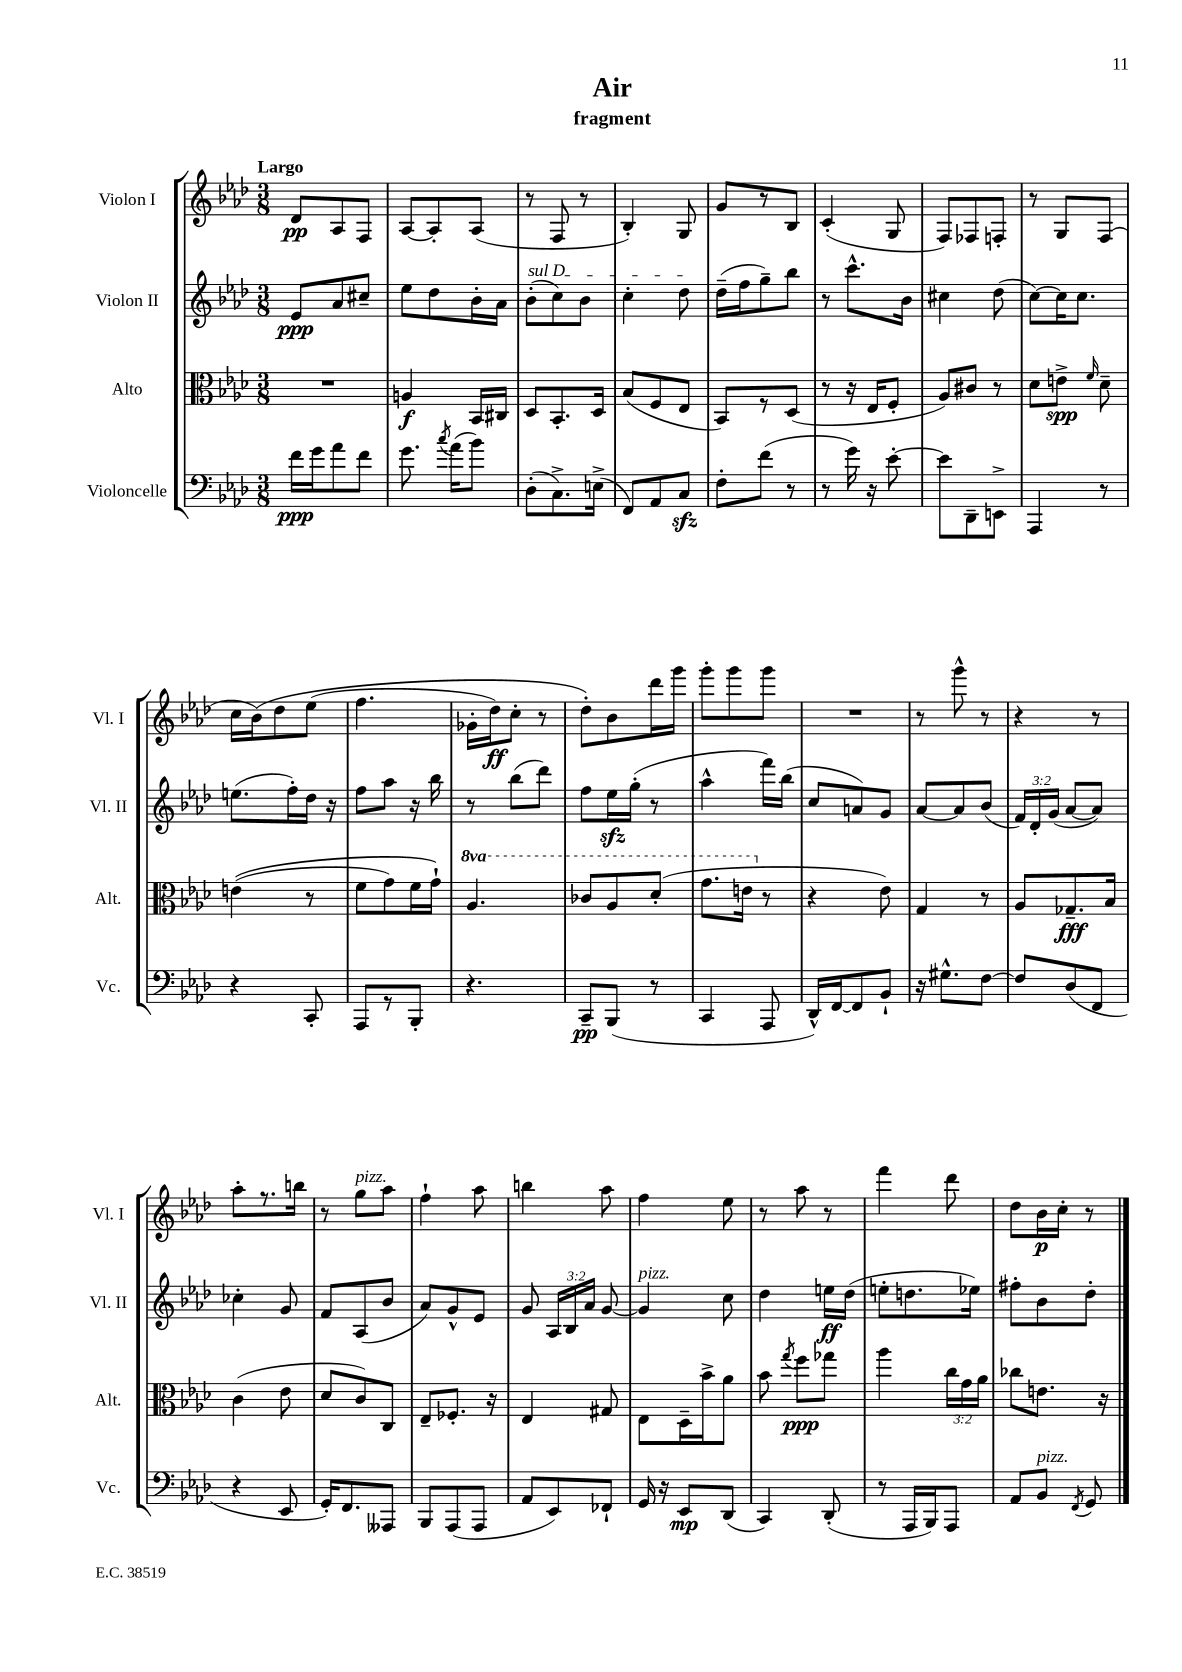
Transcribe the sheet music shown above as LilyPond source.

\header { title = "Air" subtitle = "fragment" }
<<
\new StaffGroup <<
\new Staff = "s0" \with { instrumentName = "Violon I" shortInstrumentName = "Vl. I" } {
    \clef treble \key aes \major \numericTimeSignature \time 3/8 \tempo "Largo"
    \autoBeamOff des'8[\pp aes8 f8] |
    aes8[~ aes8-. aes8]( |
    r8 f8 r8 |
    bes4-.) g8 |
    g'8[ r8 bes8] |
    c'4-.( g8 |
    f8[) fes8 f8]-. |
    r8 g8[ f8]( |
    c''16[ bes'16)\( des''8 ees''8]( |
    f''4. |
    ges'16[-. des''16\ff) c''8]-. r8 |
    des''8[-.\) bes'8 des'''16 g'''16] |
    g'''8[-. g'''8 g'''8] |
    R4. |
    r8 g'''8-^ r8 |
    r4 r8 |
    aes''8[-. r8. b''16] |
    r8 g''8[^\markup { \italic "pizz." } aes''8] |
    f''4-! aes''8 |
    b''4 aes''8 |
    f''4 ees''8 |
    r8 aes''8 r8 |
    f'''4 des'''8 |
    des''8[ bes'16\p c''16]-. r8 \bar "|." |
}
\new Staff = "s1" \with { instrumentName = "Violon II" shortInstrumentName = "Vl. II" } {
    \clef treble \key aes \major \numericTimeSignature \time 3/8 \override Staff.TupletNumber.text = #tuplet-number::calc-fraction-text
    \autoBeamOff ees'8[\ppp aes'8 cis''8]-- |
    ees''8[ des''8 bes'16-. aes'16] |
    \once \override TextSpanner.bound-details.left.text = \markup { \italic "sul D" } bes'8[-.\startTextSpan( c''8) bes'8] |
    c''4-. des''8\stopTextSpan |
    des''16[--( f''16 g''8--) bes''8] |
    r8 c'''8.[-^ bes'16] |
    cis''4 des''8( |
    c''8[~) c''16 c''8.] |
    e''8.[( f''16-.) des''16] r16 |
    f''8[ aes''8] r16 bes''16 |
    r8 bes''8[( des'''8]) |
    f''8[ ees''16\sfz g''16]-.( r8 |
    aes''4-^ f'''16[) bes''16]( |
    c''8[ a'8) g'8] |
    aes'8[~ aes'8 bes'8]( |
    \tuplet 3/2 { f'16[) des'16-. g'16]( } aes'8[~ aes'8]) |
    ces''4-. g'8 |
    f'8[ aes8( bes'8] |
    aes'8[) g'8-^ ees'8] |
    g'8 \tuplet 3/2 { aes16[ bes16 aes'16] } g'8~ |
    g'4^\markup { \italic "pizz." } c''8 |
    des''4 e''16[\ff des''16]( |
    e''8[-. d''8. ees''16]) |
    fis''8[-. bes'8 des''8]-. \bar "|." |
}
\new Staff = "s2" \with { instrumentName = "Alto" shortInstrumentName = "Alt." } {
    \clef alto \key aes \major \numericTimeSignature \time 3/8 \override Staff.TupletNumber.text = #tuplet-number::calc-fraction-text \set Staff.ottavationMarkups = #ottavation-simple-ordinals
    \autoBeamOff R4. |
    a4\f bes,16[ cis16] |
    des8[ bes,8.-. des16] |
    bes8[( f8 ees8] |
    bes,8[) r8 des8]( |
    r8 r16 ees16[ f8]-. |
    aes8[) cis'8] r8 |
    des'8[ e'8]->\spp \grace { f'16 } des'8-- |
    e'4(\( r8 |
    f'8[ g'8) f'16 g'16]-!\) |
    \ottava #1 aes'4. |
    ces''8[ aes'8 des''8]-.( |
    g''8.[ e''16] \ottava #0 r8 |
    r4 ees'8) |
    g4 r8 |
    aes8[ ges8.--\fff bes16] |
    c'4( ees'8 |
    des'8[ c'8) c8] |
    ees8[-- fes8.]-. r16 |
    ees4 gis8 |
    ees8[ des16-- bes'16-> aes'8] |
    bes'8 \acciaccatura { g''8 } f''8[\ppp ges''8] |
    aes''4 \tuplet 3/2 { c''16[ g'16 aes'16] } |
    ces''8[ e'8.] r16 \bar "|." |
}
\new Staff = "s3" \with { instrumentName = "Violoncelle" shortInstrumentName = "Vc." } {
    \clef bass \key aes \major \numericTimeSignature \time 3/8
    \autoBeamOff f'16[\ppp g'16 aes'8 f'8] |
    g'8. \acciaccatura { c''8 } aes'16[( bes'8]) |
    des8[-.( c8.->) e16]->( |
    f,8[) aes,8 c8]\sfz |
    f8[-. f'8]( r8 |
    r8 g'16) r16 ees'8~-. |
    ees'8[ des,8-- e,8]-> |
    aes,,4 r8 |
    r4 c,8-. |
    aes,,8[ r8 bes,,8]-. |
    r4. |
    c,8[--\pp bes,,8]( r8 |
    c,4 aes,,8 |
    des,16[-^) f,16~ f,8 bes,8]-! |
    r16 gis8.[-^ f8]~ |
    f8[ des8( f,8] |
    r4 ees,8 |
    g,16[-.) f,8. aeses,,8] |
    bes,,8[ aes,,8( aes,,8] |
    aes,8[ ees,8) fes,8]-! |
    g,16 r16 ees,8[\mp des,8]( |
    c,4) des,8-.( |
    r8 aes,,16[ bes,,16) aes,,8] |
    aes,8[ bes,8]^\markup { \italic "pizz." } \acciaccatura { f,8 } g,8 \bar "|." |
}
>>
>>
\layout { \context { \Score \remove "Bar_number_engraver" } }
